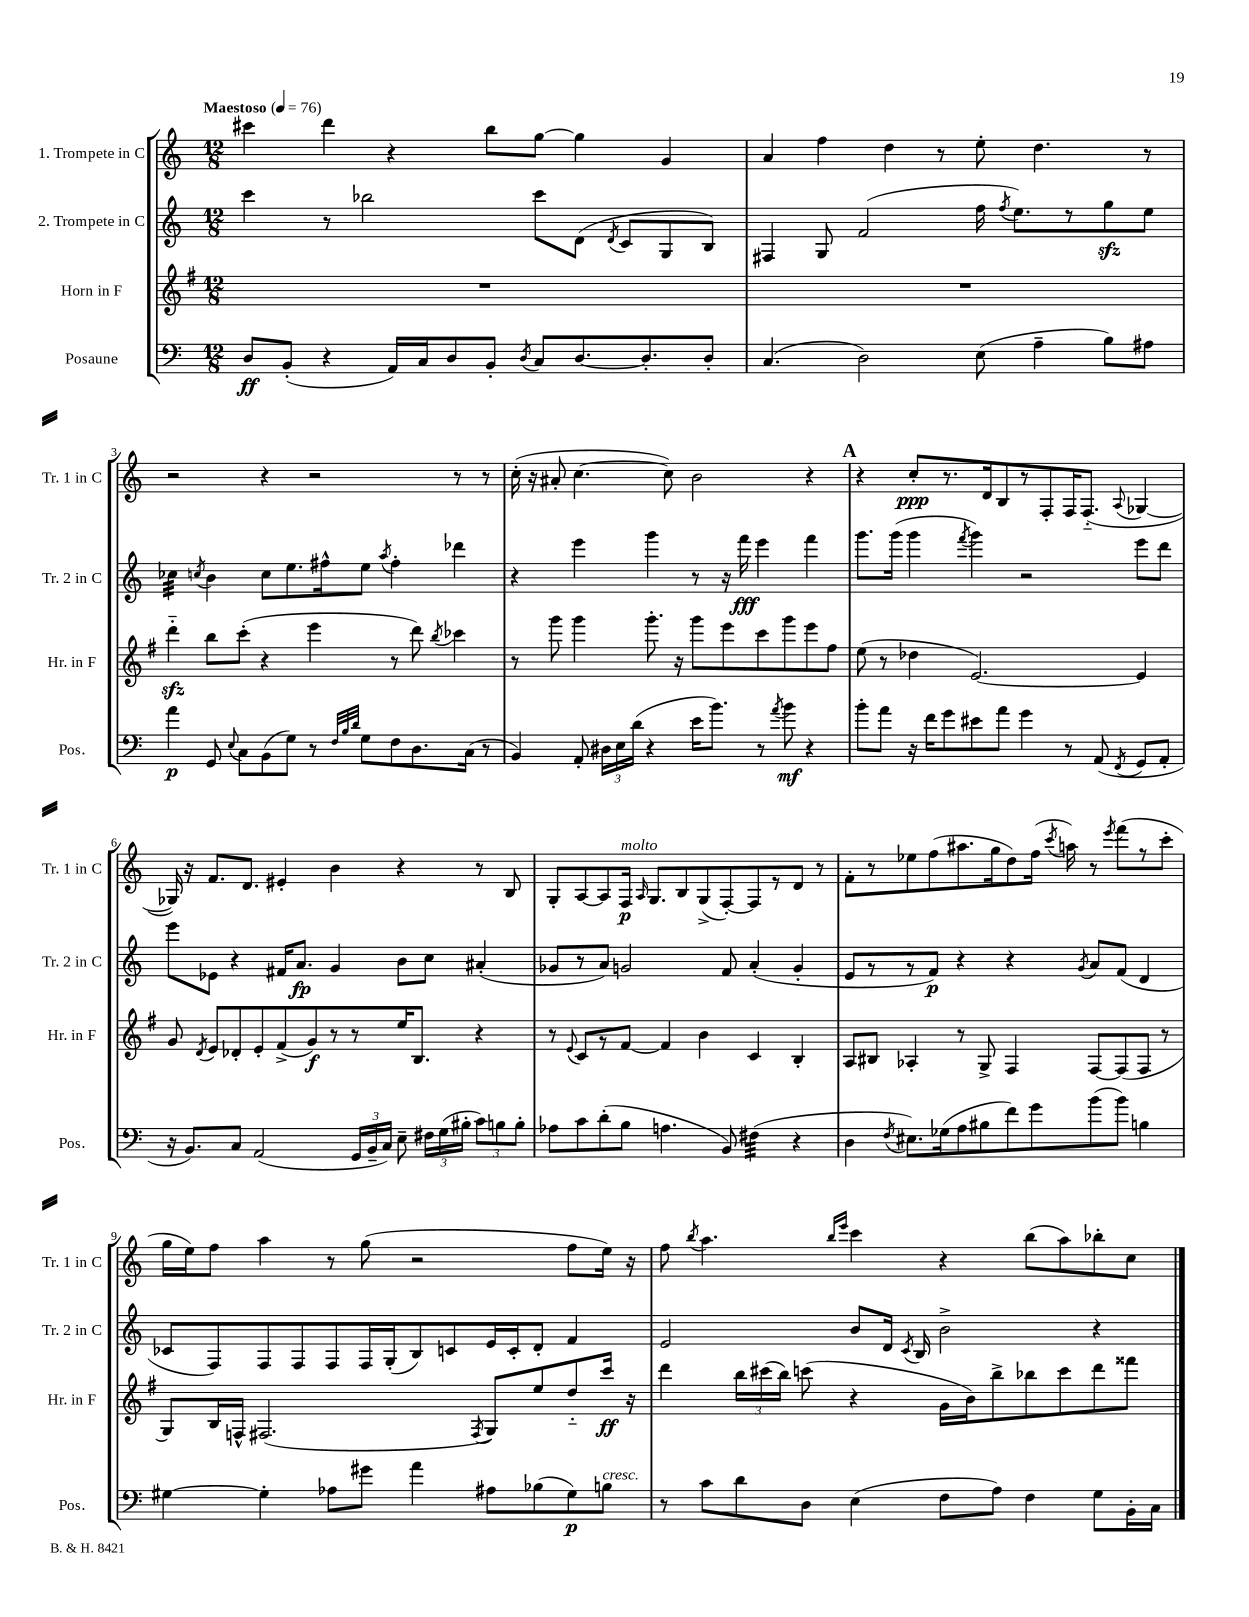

**kern	**kern	**kern	**kern
*staff4	*staff3	*staff2	*staff1
*clefF4	*clefG2	*clefG2	*clefG2
*k[]	*k[f#]	*k[]	*k[]
*M12/8	*M12/8	*M12/8	*M12/8
*MM76	*MM76	*MM76	*MM76
8D/L	1.r	4ccc\	4ccc#\
(8BB'/J	.	.	.
4r	.	8r	4ddd\
.	.	2bb-\	.
16AA/LL)	.	.	4r
16C/J	.	.	.
8D/	.	.	.
8BB'/J	.	.	8bb\L
8qD/	.	.	.
8C/L	.	8ccc\L	[8gg\J
[8.D/	.	(8d\J	4gg\]
.	.	8qd/	.
.	.	8c/L	.
8.D'/]	.	.	.
.	.	8G/	4g/
8D'/J	.	8B/J)	.
=	=	=	=
(4.C/	1.r	4F#/	4a/
.	.	8G/	4ff\
2D\)	.	(2f/	.
.	.	.	4dd\
.	.	.	8r
(8E\	.	16ff\	8ee'\
.	.	8qff/	.
.	.	8.ee\L)	.
4A~\	.	.	4.dd\
.	.	8r	.
8B\L)	.	8gg\	.
8A#\J	.	8ee\J	8r
=	=	=	=
4a\	4ddd'~\	4cc-\	2r
.	.	8qcc/	.
8GG/	8bb\L	4b\	.
8qqE/	.	.	.
8C\L	(8ccc'\J	.	.
(8BB\	4r	8cc\L	4r
8G\J)	.	8.ee\	.
8r	4eee\	.	2r
.	.	16ff#^^\k	.
32qqF/LLL	.	.	.
32qqB/	.	.	.
32qqd/JJJ	.	.	.
8G\L	.	8ee\J	.
.	.	8qaa/	.
8F\	8r	4ff#'\	.
8.D\	8ddd\)	.	.
.	8qbb/	.	.
.	4ccc-\	4ddd-\	8r
(16C\Jk	.	.	.
8r	.	.	8r
=	=	=	=
4BB/)	8r	4r	(16cc'\
.	.	.	16r
.	8ggg\	.	8a#'/
8AA'/	4ggg\	4eee\	[4.cc\
24D#\LL	.	.	.
24E\	.	.	.
(24d\JJ	.	.	.
4r	8.ggg'\	4ggg\	.
.	.	.	8cc\])
.	16r	.	.
16e\LK	8ggg\L	8r	2b\
8.b\J)	.	.	.
.	8eee\	16r	.
.	.	16fff\	.
8r	8ccc\	4eee\	.
8qa/	.	.	.
8b\	8ggg\	.	.
4r	8eee\	4fff\	4r
.	8ff#\J	.	.
=	=	=	=
8b'\L	(8ee\	8.ggg\L	4r
8a\J	8r	.	.
.	.	(16ggg\Jk	.
16r	4dd-\	4ggg\	8cc'/L
16f\LK	.	.	.
8g\	.	.	8.r
.	.	8qfff/	.
8e#\	[2.e/)	4ggg\)	.
.	.	.	16d/k
8a\J	.	.	8B/
4g\	.	2r	8r
.	.	.	8F'/
8r	.	.	16F/K
.	.	.	(8.F'~/J
(8AA/	.	.	.
8qFF/	.	.	8qqA/
8GG/L	4e/]	8eee\L	[4G-/
8AA'/J	.	8ddd\J	.
=	=	=	=
16r	8g/	8eee\L	16G-/])
8.BB/L)	.	.	16r
.	8qd/	.	.
.	8e/L	8e-\J	8.f/L
8C/J	8d-'/	4r	.
.	.	.	8.d/J
(2AA/	8e'/	.	.
.	(8f#^/	16f#/LK	4e#'/
.	.	8.a/J	.
.	8g/)	.	.
.	8r	4g/	4b\
24GG/LL	8r	.	.
24BB~/	.	.	.
24C/JJ)	.	.	.
8E~\	16ee/K	8b\L	4r
.	8.B/J	.	.
24F#\LL	.	8cc\J	.
(24G\	.	.	.
24B#'\JJ	.	.	.
12c\L)	4r	(4a#'/	8r
12B\	.	.	.
.	.	.	8B/
12B'\J	.	.	.
=	=	=	=
8A-\L	8r	8g-/L	8G'/L
.	8qqe/	.	.
8c\	8c/L	8r	[8A/
(8d'\	8r	8a/J)	8A/]
8B\J	[8f#/J	2g/	16F/Jk
.	.	.	16qqA/
.	.	.	8.G/L
4.A\	4f#/]	.	.
.	.	.	8B/
.	4b\	.	(8G^/
8BB/)	.	8f/	[8F'/)
(4F#\	4c/	(4a'/	8F/]
.	.	.	8r
4r	4B'/	4g'/	8d/J
.	.	.	8r
=	=	=	=
4D\	8A/L	8e/L	8f'\L
.	8B#/J	8r	8r
8qF/	.	.	.
8.E#\L)	4A-'/	8r	8ee-\
.	.	8f/J)	(8ff\
(16G-\k	.	.	.
8A\	8r	4r	8.aa#\
8B#\	8G^/	.	.
.	.	.	16gg\k
8f\)	4F#/	4r	8dd\)
8g\	.	.	(16ff\Jk
.	.	.	8qccc/
.	.	.	16aa\)
.	.	8qg/	.
(8b\	[8F#/L	8a/L	8r
.	.	.	8qeee/
8b\J)	(8F#/]	(8f/J	(8fff\L
4B\	8F#/J	4d/	8r
.	8r	.	8ccc'\J
=	=	=	=
[4G#\	8G/L)	8c-/L	16gg\LL
.	.	.	16ee\J)
.	16B/L	8F/)	8ff\J
.	16F^^/JJ	.	.
4G#'\]	(2.F#/	8F/	4aa\
.	.	8F/	.
8A-\L	.	8F/	8r
8g#\J	.	16F/L	(8gg\
.	.	(16G'/J	.
4a\	.	8B/)	2r
.	.	8c/	.
.	8qF#/	.	.
8A#\L	8G/L)	16e/L	.
.	.	16c'/J	.
(8B-\	8ee/	8d'/J	.
8G#\)	8dd'~/	4f/	8ff\L
8B\J	16ccc/Jk	.	16ee\Jk)
.	16r	.	16r
=	=	=	=
8r	4ddd\	2e/	8ff\
.	.	.	8qbb/
8c\L	.	.	4.aa\
8d\	24bb\LL	.	.
.	(24ccc#\	.	.
.	24bb\JJ)	.	.
8D\J	(8ccc\	.	.
.	.	.	16qqbb/LL
.	.	.	16qqeee/JJ
(4E\	4r	8b/L	4ccc\
.	.	16d/Jk	.
.	.	8qc/	.
.	.	16B/	.
8F\L	16g\LL	2b^\	4r
.	16b\J)	.	.
8A\J)	8bb^\	.	.
4F\	8bb-\	.	(8bb\L
.	8ccc\	.	8aa\)
8G\L	8ddd\	4r	8bb-'\
16BB'\L	8fff##\J	.	8cc\J
16C\JJ	.	.	.
==	==	==	==
*-	*-	*-	*-
